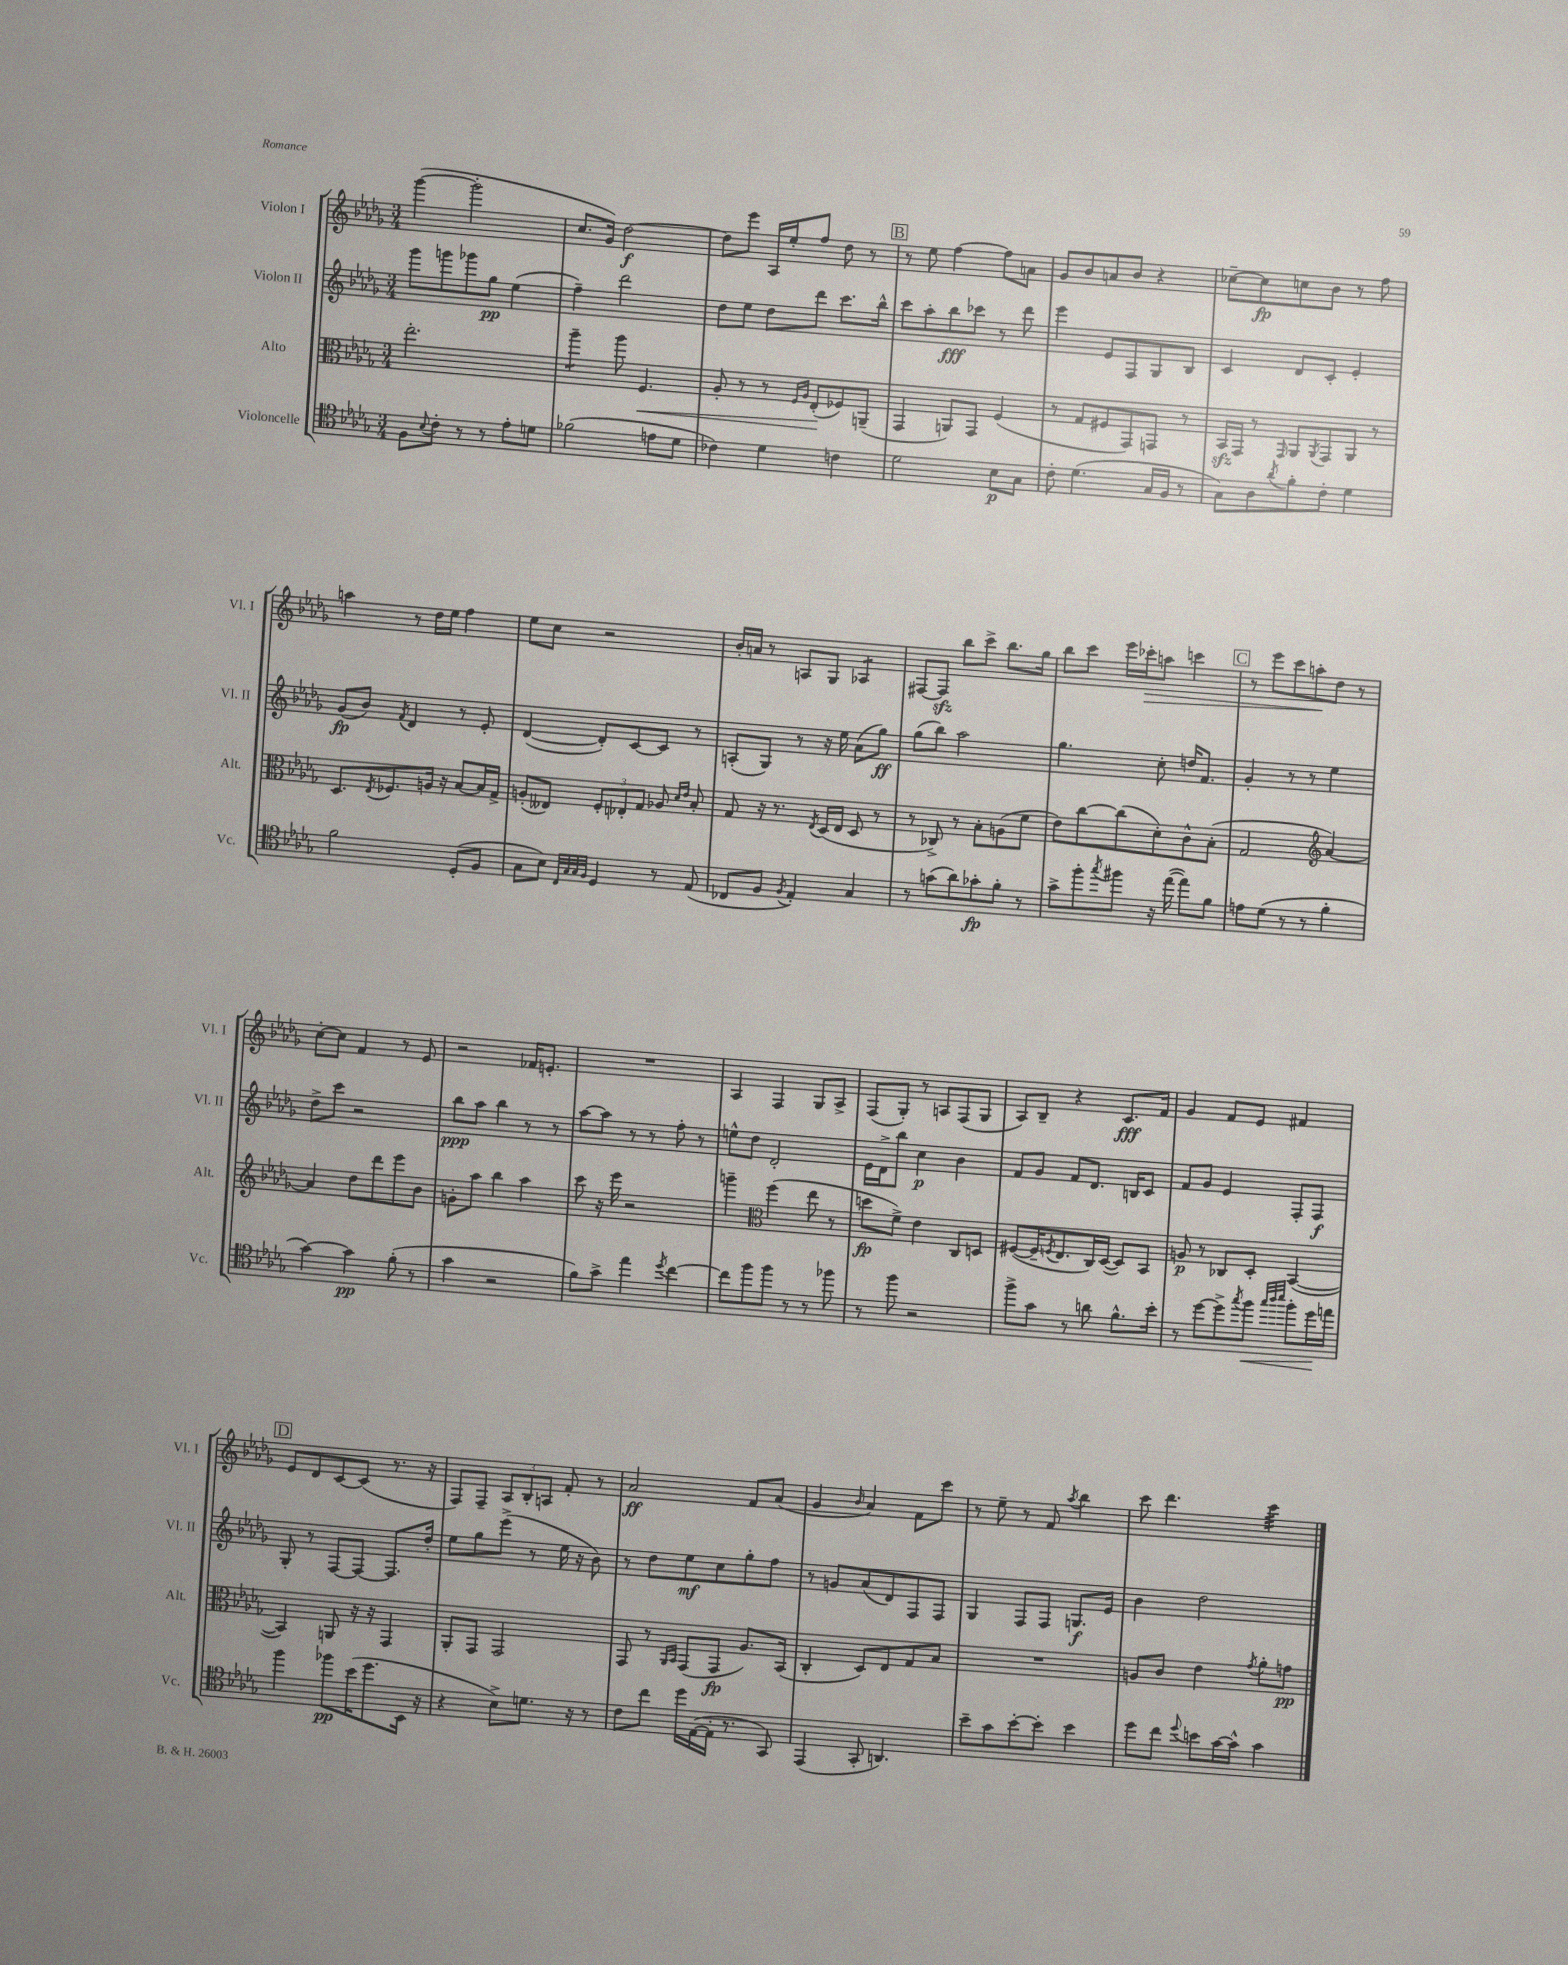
<<
\new StaffGroup <<
\new Staff = "s0" \with { instrumentName = "Violon I" shortInstrumentName = "Vl. I" } {
    \clef treble \key des \major \numericTimeSignature \time 3/4
    ges'''4~( ges'''2-. |
    c''8. ges'16) des''2~\f |
    des''8 ees'''8 aes16 ees''16-. f''8 des''8 r8 |
    \mark \markup { \box "B" } r8 ees''8 f''4~ f''8 a'8 |
    ges'8 bes'8 a'8 bes'8 r4 |
    ces''8~-- ces''8\fp c''8 bes'8 r8 f''8 |
    a''4 r8 des''16 ees''16 f''4 |
    ees''8 c''8 r2 |
    bes'16-. a'16 r8 a8 ges8 aes4:8 |
    fis8~ fis8\sfz bes''8 c'''8-> bes''8. ges''16 |
    bes''8 c'''8 ees'''16 ces'''16-.\> a''8 c'''4 |
    \mark \markup { \box "C" } r8 ees'''8 c'''8 a''8-.\! des''8 r8 |
    c''8~-. c''8 f'4 r8 ees'8 |
    r2 fes'16 e'8.-. |
    R2. |
    aes4 f4 ges8 aes8-> |
    f8( ges8-.) r8 a8 f8( ges8 |
    aes8) bes8-- r4 c'8.\fff f'16 |
    ges'4 f'8 ees'8 fis'4 |
    \mark \markup { \box "D" } ees'8 des'8 c'8~ c'8( r8. r16 |
    f8) f8-- \tuplet 3/2 { aes8 bes8-. a8 } f'8-. r8 |
    aes'2\ff f'8 aes'8( |
    ges'4 \grace { bes'16 } aes'4) f'8 c'''8 |
    r8 ees''8-- r8 f'8 \acciaccatura { aes''8 } bes''4 |
    c'''8 des'''4. c'''4:32 \bar "|." |
}
\new Staff = "s1" \with { instrumentName = "Violon II" shortInstrumentName = "Vl. II" } {
    \clef treble \key des \major \numericTimeSignature \time 3/4
    ges'''8 g'''8 ges'''8 ges''8\pp ees''4( |
    f''4--) des'''2 |
    des''8 ees''8 des''8 des'''8 c'''8. bes''16-^ |
    \mark \markup { \box "B" } c'''8 aes''8-. bes''8\fff ces'''8 r8 des'''8 |
    ees'''4 ees'8 f8 ges8 bes8 |
    c'4 des'8 c'8-. ees'4-. |
    ges'8\fp( bes'8) \acciaccatura { f'8 } des'4 r8 ees'8-. |
    des'4~( des'8-.) c'8~ c'8 r8 |
    a8-.( ges8) r8 r16 ees''16 aes'8( ges''8\ff) |
    ges''8( bes''8) aes''2 |
    ges''4. c''8-. d''16 f'8. |
    \mark \markup { \box "C" } ges'4-. r8 r8 ees''4 |
    des''8-> c'''8 r2 |
    bes''8\ppp aes''8 bes''4 r8 r8 |
    aes''8~ aes''8 r8 r8 f''8-. r8 |
    e''8-^ des''8 des'2-. |
    ees'16 des'16-> bes''8 c''4\p bes'4 |
    f'8 ges'8 f'8 des'8. b16 c'8 |
    f'8 ges'8 ees'4 f8-. f8\f |
    \mark \markup { \box "D" } ges8-. r8 f8~ f8~ f8. des''16-. |
    ees''8 ges''8 ees'''8->( r8 ees''16 r16 bes'8) |
    r8 des''8 ees''8\mf c''8 ges''8-. f''8 |
    r8 g'8 aes'8( des'8) f8 f8 |
    ges4 f8 f8 g8.\f ees'16 |
    bes'4 des''2 \bar "|." |
}
\new Staff = "s2" \with { instrumentName = "Alto" shortInstrumentName = "Alt." } {
    \clef alto \key des \major \numericTimeSignature \time 3/4
    ees''2.-. |
    aes''4:8-- aes''8 f4.\< |
    aes8-. r8 r8 \grace { f16 aes16 } ees8-.\!( fes8) a,8--( |
    \mark \markup { \box "B" } ges,4 a,8) ges,8 f4( |
    r8 ges8 fis8 ges,8) g,8 r8 |
    bes,16\sfz ges,16 r8 \grace { ges,16 } aes,8 \acciaccatura { aes,8 } ges,8 aes,8 r8 |
    des8. \acciaccatura { ees8 } fes8. a16 r16 bes8~ bes16 ges16-> |
    a8-.( eeses8) \tuplet 3/2 { f8-. ees8-. ges8 } aes8 \grace { des'16 ees'16 } bes8-. |
    ges8 r16 r8. \acciaccatura { ees8 } des16( ees16 des8 r8 |
    r8 ces8->) r8 bes8-. a8( f'8 |
    ees'8) c''8~ c''8( des'8-.) c'8-^ bes8-.( |
    \mark \markup { \box "C" } ges2 \clef treble aes'4~) |
    aes'4 des''8 des'''8 ees'''8 bes'8 |
    g'8-. aes''8 bes''4 aes''4 |
    c'''8 r16 ees'''16 r2 |
    g'''4-- \clef alto f''4( ees''8 r8 |
    d''8\fp f'8->) ees'4 c8 d8 |
    fis8~( fis16-- \acciaccatura { f8 } ees8. c16) des16~( des8) bes,8 |
    a8\p r8 ces8 des8-. bes,4~( |
    \mark \markup { \box "D" } bes,4) a,8 r16 r16 ges,4 |
    aes,8-. ges,8 ges,2 |
    ges,8 r8 \grace { aes,16 bes,16 } ges,8( ges,8\fp aes8.) bes,16( |
    c4-. des8) ees8 ges8 bes8 |
    R2. |
    a8 c'8 ees'4 \acciaccatura { ges'8 } aes'8-. g'8\pp \bar "|." |
}
\new Staff = "s3" \with { instrumentName = "Violoncelle" shortInstrumentName = "Vc." } {
    \clef tenor \key des \major \numericTimeSignature \time 3/4
    f8 \appoggiatura { bes8 } c'8-. r8 r8 ees'8-. d'8 |
    fes'2( e'8 des'8 |
    ces'4) des'4 c'4 |
    \mark \markup { \box "B" } des'2 bes8\p ges8 |
    c'8-. des'4.( ges16 f16 r8 |
    ges8) aes8 \acciaccatura { aes'8 } f'8-. c'8-. des'4 |
    f'2 des8-.( f8 |
    ges8 bes8) \grace { c32 ges32 ges32 f32 } des4 r8 ees8( |
    ces8 f8 \acciaccatura { f8 } ees4-.) ges4 |
    r8 g'8( aes'8) ges'8-.\fp f'8-. r8 |
    ges'8-> f''8-. \acciaccatura { ges''8 } fis''8 r16 ees''16~( ees''8) f'8 |
    \mark \markup { \box "C" } e'8 des'8( r8 r8 f'4-. |
    ges'4~) ges'4\pp f'8-.( r8 |
    ges'4 r2 |
    f'8) ges'8-> ees''4 \acciaccatura { des''8 } c''4~ |
    c''8 f''8 f''8 r8 r8 fes''8 |
    r8 f''8 r2 |
    f''8-> ges'8 r8 a'8 f'8.-^ bes'16-. |
    r8 des''8~ des''8-> \acciaccatura { ges''8 } f''8\< \grace { ges''32 aes''32 bes''32 } f''8-. des''16\! e''16 |
    \mark \markup { \box "D" } f''4 fes''8\pp bes'16( des''8. bes,16 r16 |
    r4 bes8->) d'8. r16 r8 |
    c'8 c''8 des''16 ees16~( ees16-. r8. ges,8) |
    ees,4( ges,8-. a,4.) |
    bes'8-- ges'8 bes'8~-. bes'8-. bes'4 |
    des''8 c''8 \appoggiatura { des''8 } b'8 ges'16~ ges'16-^ ges'4 \bar "|." |
}
>>
>>
\layout { \context { \Score \remove "Bar_number_engraver" } }
